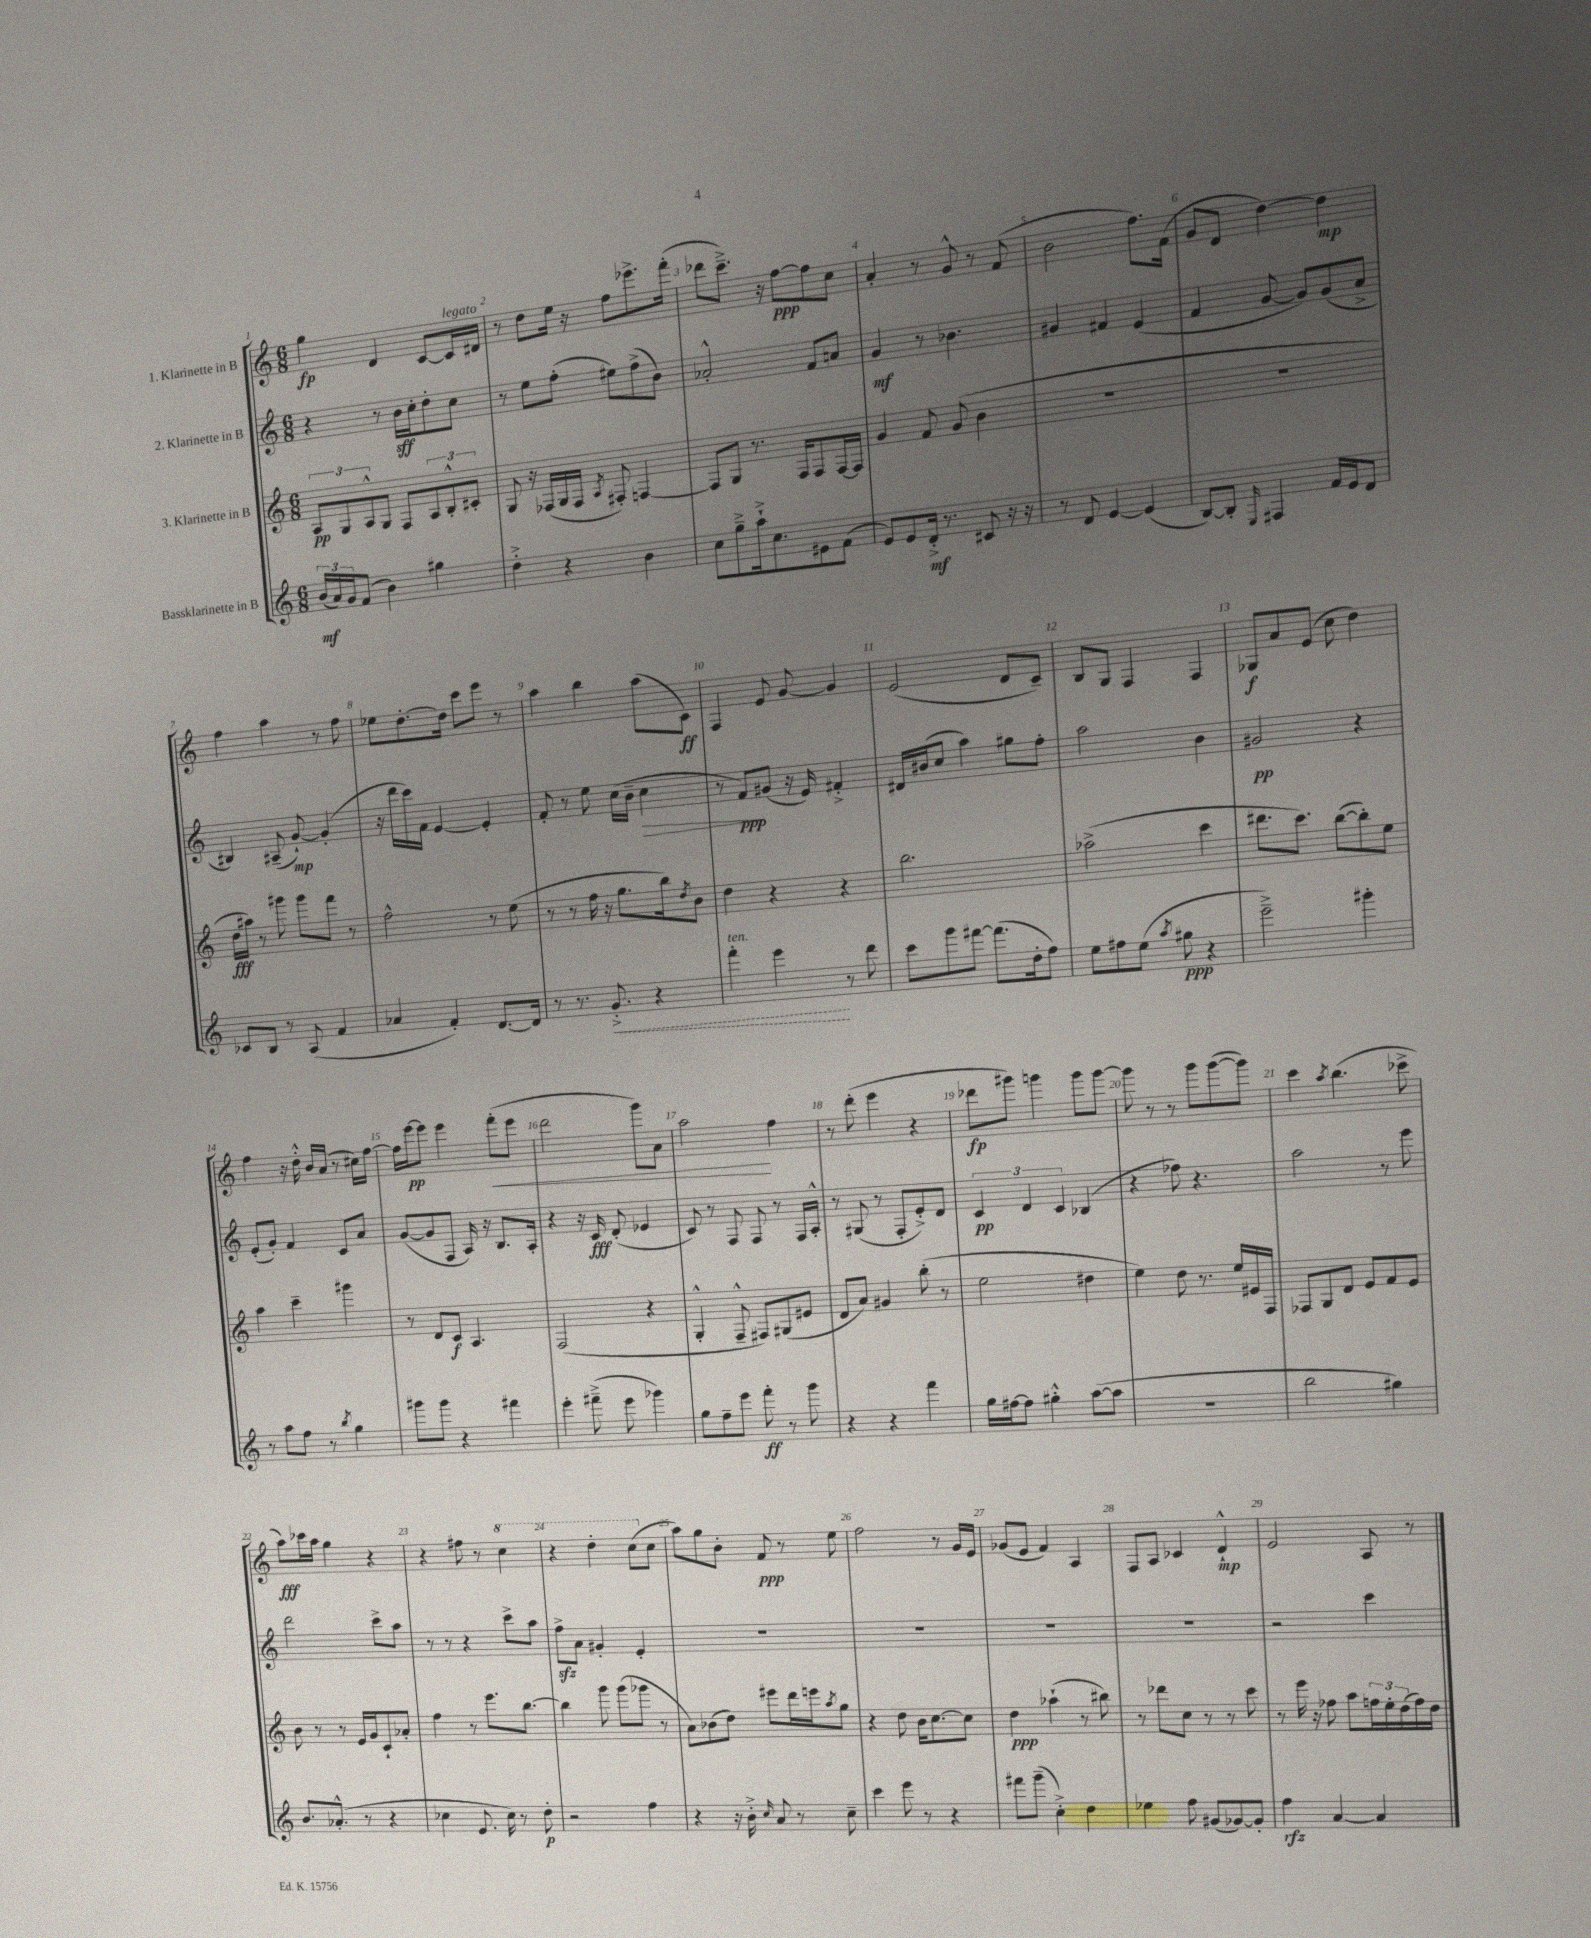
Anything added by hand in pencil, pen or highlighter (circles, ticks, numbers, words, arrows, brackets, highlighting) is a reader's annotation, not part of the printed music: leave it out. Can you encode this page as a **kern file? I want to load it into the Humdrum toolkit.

**kern	**kern	**kern	**kern
*staff4	*staff3	*staff2	*staff1
*clefG2	*clefG2	*clefG2	*clefG2
*k[]	*k[]	*k[]	*k[]
*M6/8	*M6/8	*M6/8	*M6/8
(24b	12A	4r	4gg
24a)	.	.	.
24g	12G	.	.
(8f	.	.	.
.	12A^^	.	.
4b)	8G	8r	4d
.	8F	16b	.
.	.	16cc'	.
4gg#	12A	8dd'	[8c
.	12B'^^	.	.
.	.	8cc	16c]
.	12c#'	.	.
.	.	.	16d#
=	=	=	=
4dd'^	8G	8r	8r
.	16r	8ee	8dd
.	(16F-	.	.
4r	16G	(8ff'	16ee
.	16F-	.	16r
.	8qA	.	.
.	8F#')	8ee#)	8ff
4b	[4F	(8ff^	8.eee-^
.	.	8b)	.
.	.	.	(16fff'
=	=	=	=
8cc	8F]	2a-'^^	8ddd-
8gg~^	8G	.	8.ccc~^)
16aa`^	8.r	.	.
8.cc	.	.	16r
.	.	.	[8ff
.	16F	.	.
8e#	8F	8f	8ff]
(8f	[16F	8a	8cc
.	16F]	.	.
=	=	=	=
8e)	4g	4g	4a'
8e	.	.	.
16d'^	8f	8r	8r
8.r	.	.	.
.	(8g	4.b-	8g^^
8c#	4b	.	8r
16r	.	.	(8f
16r	.	.	.
=	=	=	=
8r	2.r	4g#	2b
8d	.	.	.
[4e	.	4f#	.
(4e]	.	(4e	8.ff)
.	.	.	(16f
=	=	=	=
[8B)	2.r	4f	8g
8B']	.	.	8d
16qqE	.	.	.
4F#	.	[8g	[4dd)
.	.	8g])	.
16f	.	(8g	4dd]
16e	.	.	.
8d	.	8a^	.
=	=	=	=
8c-	16dd	4B#)	4ff
.	16aa#)	.	.
8B	8r	.	.
8r	8ggg#	(8A#~	4aa
(8A	8ggg#	[8g`)	.
4f	8fff	(4g']	8r
.	8r	.	8ff
=	=	=	=
4a-	2ff^^	16r	8ee-
.	.	16ddd	.
.	.	16ccc)	[8.dd'
.	.	16f	.
4f')	.	[4e	.
.	.	.	16dd]
.	.	.	8ccc
[8.d	8r	4e']	8eee
.	(8ee	.	8r
16d]	.	.	.
=	=	=	=
8r	8r	8f'	4aa
8.r	8r	8r	.
.	16ff	8ee	4bb
8.g'^	16r	.	.
.	8.gg	(16cc	.
.	.	16b~	.
4r	.	4cc	(8aa
.	16bb)	.	.
.	8qdd	.	.
.	8b	.	8c)
=	=	=	=
4fff'	4dd	8r	4F
.	.	8f)	.
4eee	4r	(8g#	8e
.	.	16r	[8g
.	.	16e)	.
8r	4r	4f#'^	4g]
8ddd	.	.	.
=	=	=	=
8ccc	2.bb	16d#	(2e
.	.	(16b#	.
8ggg	.	8cc	.
[8fff#	.	4aa)	.
(8.fff#]	.	.	.
.	.	8gg#	8d
16dd'	.	.	.
8ff)	.	8ff'	8c~)
=	=	=	=
8ee	(2aa-^	2aa	8B
8ff#	.	.	8G
(8ee	.	.	4F
8qaa	.	.	.
8gg#	.	.	.
4r	4ccc	4b	4F
=	=	=	=
2eee~^)	8.ddd#	2g#	8G-
.	.	.	8a
.	8.ccc)	.	.
.	.	.	(8e
.	([8bb	.	8cc
4ggg#'	8bb'])	4r	4dd)
.	8ee	.	.
=	=	=	=
8r	4aa	(8e'	4ff
8aa	.	8g')	.
8ff	4ccc~	4f	16r
.	.	.	16dd'^^
8r	.	.	16b
.	.	.	(16a
8qbb	.	.	.
4gg	4ggg#	8c	8r
.	.	8a	16cc#)
.	.	.	[16ff
=	=	=	=
8ggg#	8r	([8g	16ff]
.	.	.	[16eee
8ggg#	8d	8g]	8eee]
4r	8c	8F	4eee
.	4.A	16A)	.
.	.	16r	.
4fff#	.	8.B	(8fff'
.	.	.	8eee
.	.	16A'	.
=	=	=	=
4eee'	(2F	4r	2ddd
(8fff#~^	.	16r	.
.	.	16c	.
8eee	.	(8d'	.
4ggg-)	4r	4e-	8ggg)
.	.	.	8a
=	=	=	=
8gg	4G'^^	8c)	2aa
8ff~	.	8r	.
8eee	8F~^^	8F	.
8fff'	8F#)	8F	.
8r	(8G#	8r	4ff
8ggg	8e#	16F	.
.	.	16A'^^	.
=	=	=	=
4r	8d	8r	8r
.	8a)	(8G#	(8ddd'
4r	4g#	8r	4eee
.	.	8F'	.
4fff	(8bb'	8e'^)	4r
.	8r	8d	.
=	=	=	=
16gg	2ee	6c	8ddd-
[16ff#	.	.	.
8ff#]	.	.	8ggg#)
.	.	6d	.
4gg#'^^	.	.	4ggg
.	.	6c	.
([8aa	4dd#	(4B-	8ggg
8aa]	.	.	[8ggg
=	=	=	=
2.r	4ee)	4r	8ggg]
.	.	.	8r
.	8dd	8ff-)	8r
.	8.r	4.r	8ggg
.	.	.	([8ggg
.	16ee	.	.
.	16e#	.	8ggg])
.	16F	.	.
=	=	=	=
2bb	8F-	2aa	4ccc
.	8G	.	.
.	.	.	8qaa
.	8d	.	(4.bb
.	8e	.	.
4gg#)	8f	8r	.
.	8e	8eee	8ccc-^
=	=	=	=
8.b	8b	2ddd	8aa)
.	8r	.	16ccc-
(8.a-'^^	.	.	16aa
.	8r	.	4gg
8r	16e	.	.
.	16g	.	.
4r	8c`	8ccc^	4r
.	8a-'	8aa	.
=	=	=	=
4cc-	4ff	8r	4r
.	.	8r	.
8.e	8r	4r	8ff#
.	8.eee	.	8r
16cc-)	.	.	.
8r	.	8ccc^	4ccc
.	[8.bb	.	.
8dd'	.	8aa	.
=	=	=	=
2r	4bb]	8ff^	4r
.	.	8a	.
.	8ggg	4g#'	4ddd'
.	(8ggg	.	.
4ff	8ggg-	4e'	(8ccc
.	8r	.	8cc
=	=	=	=
4r	8a)	2.r	8aa)
.	(8b-	.	8gg
16r	8dd)	.	8b'
16b'^	.	.	.
16qqcc	.	.	.
8a	8eee#	.	8f
8r	16ddd	.	8r
.	16eee	.	.
.	8qaa	.	.
8cc~	8gg	.	8ee
=	=	=	=
4ccc	4r	2.r	2ff
8eee	8dd	.	.
8r	16b	.	.
.	[8.cc	.	.
4r	.	.	8r
.	8cc]	.	16g
.	.	.	16e
=	=	=	=
8fff#	4dd	2.r	(8g-
(8ggg~	.	.	8e
4cc'^)	(4aa-`	.	4f)
4dd	8r	.	4A
.	8bb#)	.	.
=	=	=	=
4ee-	8r	2.r	8F
.	8ddd-	.	8A
8ff	8cc	.	4c-
(8g#	8r	.	.
[8g-)	8r	.	4d`^^
8g-']	8ccc	.	.
=	=	=	=
4ff	8r	2r	2e
.	16eee	.	.
.	16r	.	.
[4a	8ff-	.	.
.	8aa	.	.
4a]	24ff	4ccc	8A
.	24ee'	.	.
.	(24dd	.	.
.	16ff)	.	8r
.	16dd	.	.
==	==	==	==
*-	*-	*-	*-
